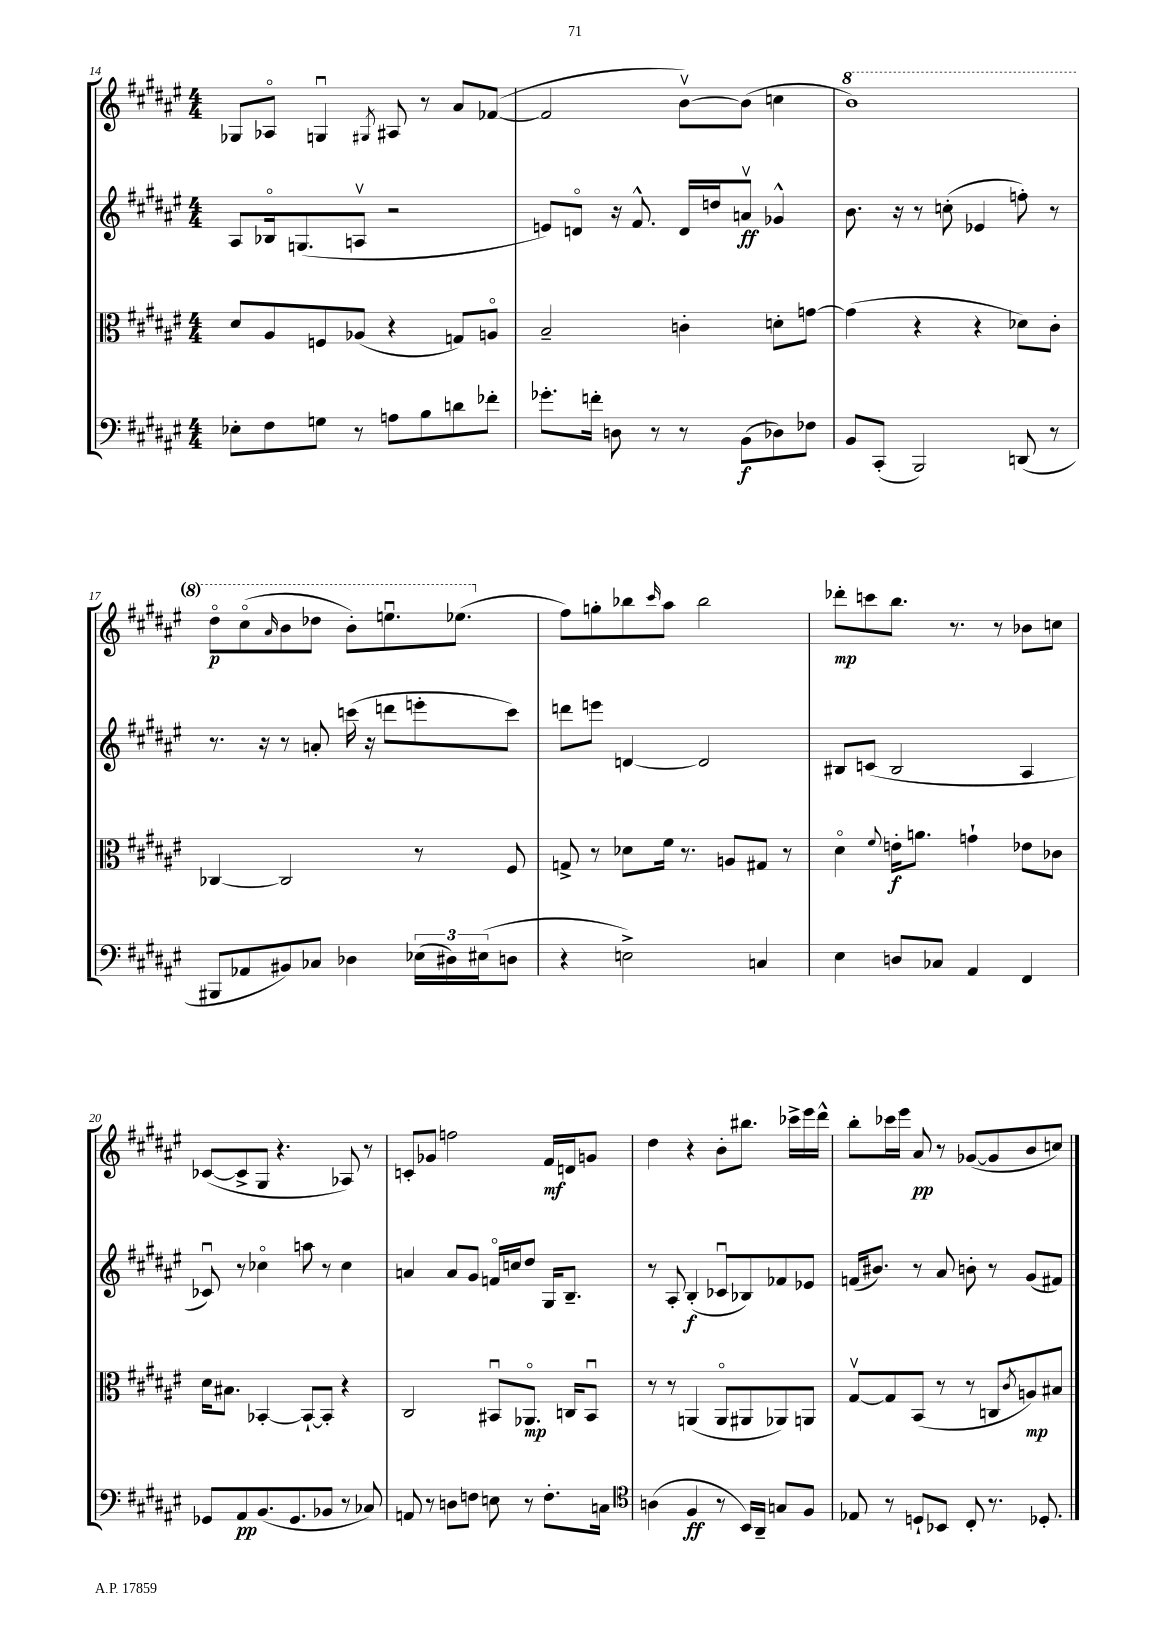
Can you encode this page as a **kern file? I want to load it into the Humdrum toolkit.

**kern	**dynam	**kern	**dynam	**kern	**dynam	**kern	**dynam
*part4	*part4	*part3	*part3	*part2	*part2	*part1	*part1
*staff4	*staff4	*staff3	*staff3	*staff2	*staff2	*staff1	*staff1
*clefF4	*	*clefC3	*	*clefG2	*	*clefG2	*
*k[f#c#g#d#a#e#]	*	*k[f#c#g#d#a#e#]	*	*k[f#c#g#d#a#e#]	*	*k[f#c#g#d#a#e#]	*
*M4/4	*	*M4/4	*	*M4/4	*	*M4/4	*
=14	=14	=14	=14	=14	=14	=14	=14
8E-X'\L	.	8d#/L	.	8A#/L	.	8G-X/L	.
8F#\	.	8A#/	.	16B-X/k	.	8A-X/J	.
.	.	.	.	(8.Gn/	.	.	.
8Gn\J	.	8Fn/	.	.	.	4Gnu/	.
8r	.	(8A-X/J	.	8Anv/J	.	.	.
.	.	.	.	.	.	8qG#X/	.
8An\L	.	4r	.	2r	.	8A#X/	.
8B\	.	.	.	.	.	8r	.
8dn\	.	8Gn/L)	.	.	.	8a#/L	.
8f-X'\J	.	8An/J	.	.	.	([8f-X/J	.
=15	=15	=15	=15	=15	=15	=15	=15
8.g-X'\L	.	2B~/	.	8en/L)	.	2f-/]	.
.	.	.	.	8dn/J	.	.	.
16fn'\Jk	.	.	.	.	.	.	.
8Dn\	.	.	.	16r	.	.	.
.	.	.	.	8.f#^^/	.	.	.
8r	.	.	.	.	.	.	.
8r	.	4cn'\	.	16d/LL	.	[8bv\L)	.
.	.	.	.	16ddn/J	.	.	.
(8BB\L	f	.	.	8anv/J	ff	(8b\J]	.
8D-X\)	.	8dn'\L	.	4g-X^^/	.	4ccn\	.
8F-X\J	.	[8gn\J	.	.	.	.	.
=16	=16	=16	=16	=16	=16	=16	=16
*	*	*	*	*	*	*8va	*
8BB/L	.	(4g\]	.	8.b\	.	1bb)	.
(8CC#'/J	.	.	.	.	.	.	.
.	.	.	.	16r	.	.	.
2BBB/)	.	4r	.	8r	.	.	.
.	.	.	.	(8ccn'\	.	.	.
.	.	4r	.	4e-X/	.	.	.
(8DDn/	.	8d-X\L)	.	8ffn'\)	.	.	.
8r	.	8c#'\J	.	8r	.	.	.
!!LO:LB:g=z
=17	=17	=17	=17	=17	=17	=17	=17
8BBB#X/L	.	[4C-X/	.	8.r	.	8ddd#\L	p
8AA-X/	.	.	.	.	.	(8ccc#\	.
.	.	.	.	16r	.	.	.
.	.	.	.	.	.	16qqaa#/	.
8BB#X/)	.	2C-/]	.	8r	.	8bb\	.
8C-X/J	.	.	.	8an'/	.	8ddd-X\J	.
4D-X\	.	.	.	(16cccn\	.	8bb'\L)	.
.	.	.	.	16r	.	.	.
.	.	.	.	8dddn\L	.	8.eeenu\	.
(24E-X\LL	.	8r	.	8eeen'\	.	.	.
24D#X\)	.	.	.	.	.	.	.
.	.	.	.	.	.	(8.eee-X\J	.
(24E#X\J	.	.	.	.	.	.	.
8Dn\J	.	8F#/	.	8ccc\J)	.	.	.
=18	=18	=18	=18	=18	=18	=18	=18
*	*	*	*	*	*	*X8va	*
4r	.	8Gn^/	.	8dddn\L	.	8ff#\L)	.
.	.	8r	.	8eeen\J	.	8ggn'\	.
2En^\)	.	8d-X\L	.	[4dn/	.	8bb-X\	.
.	.	.	.	.	.	16qqccc#/	.
.	.	16f#\Jk	.	.	.	8aa#\J	.
.	.	8.r	.	.	.	.	.
.	.	.	.	2d/]	.	2bb-\	.
.	.	8An/L	.	.	.	.	.
4Cn/	.	8G#X/J	.	.	.	.	.
.	.	8r	.	.	.	.	.
=19	=19	=19	=19	=19	=19	=19	=19
4E#\	.	4d#\	.	8B#X/L	.	8ddd-X'\L	mp
.	.	.	.	(8cn/J	.	8cccn\	.
.	.	8qqf#/	.	.	.	.	.
8Dn/L	.	16en'\KL	f	2B#/	.	8.bb\J	.
.	.	8.an\J	.	.	.	.	.
8C-X/J	.	.	.	.	.	.	.
.	.	.	.	.	.	8.r	.
4AA#/	.	4gn`\	.	.	.	.	.
.	.	.	.	.	.	8r	.
4FF#/	.	8e-X\L	.	4A#/	.	8b-X\L	.
.	.	8c-X\J	.	.	.	8ccn\J	.
!!LO:LB:g=z
=20	=20	=20	=20	=20	=20	=20	=20
8GG-X/L	.	16d#\KL	.	8c-Xu/)	.	([8c-X/L	.
.	.	8.B#X\J	.	.	.	.	.
8AA#/	pp	.	.	8r	.	8c-^/]	.
(8.BB/	.	[4BB-X'/	.	4cc-X\	.	8G#/J	.
.	.	.	.	.	.	4.r	.
8.GG-/	.	.	.	.	.	.	.
.	.	8BB-`/L_	.	8aan\	.	.	.
8BB-X/J	.	8BB-'/J]	.	8r	.	.	.
8r	.	4r	.	4cc-\	.	8A-X/)	.
8C-X/)	.	.	.	.	.	8r	.
=21	=21	=21	=21	=21	=21	=21	=21
8AAn/	.	2C#/	.	4an/	.	8cn'/L	.
8r	.	.	.	.	.	8g-X/J	.
8Dn\L	.	.	.	8a/L	.	2ffn\	.
8Fn\J	.	.	.	8g#/J	.	.	.
8En\	.	8BB#Xu/L	.	16fn/LL	.	.	.
.	.	.	.	16ccn/J	.	.	.
8r	.	8.AA-X/J	mp	8dd#/J	.	.	.
8.F'\L	.	.	.	16G#/KL	.	16f#/LL	mf
.	.	16Cn/KL	.	8.B~/J	.	16dn/J	.
.	.	8BB#u/J	.	.	.	8gn/J	.
16Cn\Jk	.	.	.	.	.	.	.
=22	=22	=22	=22	=22	=22	=22	=22
*clefC4	*	*	*	*	*	*	*
(4An\	.	8r	.	8r	.	4dd#\	.
.	.	8r	.	8A#'/	.	.	.
4F#/	ff	(4AAn/	.	(4B'/	f	4r	.
8r	.	8AA/L	.	8c-Xu/L	.	8b'\L	.
16BB/LL)	.	8AA#X/	.	8B-X/)	.	8.bb#X\J	.
16AA#~/JJ	.	.	.	.	.	.	.
8Gn/L	.	8AA-X/)	.	8f-X/	.	.	.
.	.	.	.	.	.	16ccc-X^\LL	.
8F#/J	.	8AAn/J	.	8e-X/J	.	16eee#\	.
.	.	.	.	.	.	16ddd#^^\JJ	.
=23	=23	=23	=23	=23	=23	=23	=23
8E-X/	.	[8G#v/L	.	(16fn/KL	.	8bb'\L	.
.	.	.	.	8.b#X/J)	.	.	.
8r	.	8G#/]	.	.	.	16ccc-X\L	.
.	.	.	.	.	.	16eee#\JJ	.
8Dn`/L	.	(8BB/J	.	8r	.	8a#/	pp
8BB-X/J	.	8r	.	8a#/	.	8r	.
8C#'/	.	8r	.	8bn'\	.	([8g-X/L	.
8.r	.	8Cn/L	.	8r	.	8g-/]	.
.	.	8qc#/	.	.	.	.	.
.	.	8An/)	mp	(8g#/L	.	8b/	.
8.D-X'/	.	.	.	.	.	.	.
.	.	8B#X/J	.	8f#X/J)	.	8ccn/J)	.
==	==	==	==	==	==	==	==
*-	*-	*-	*-	*-	*-	*-	*-
